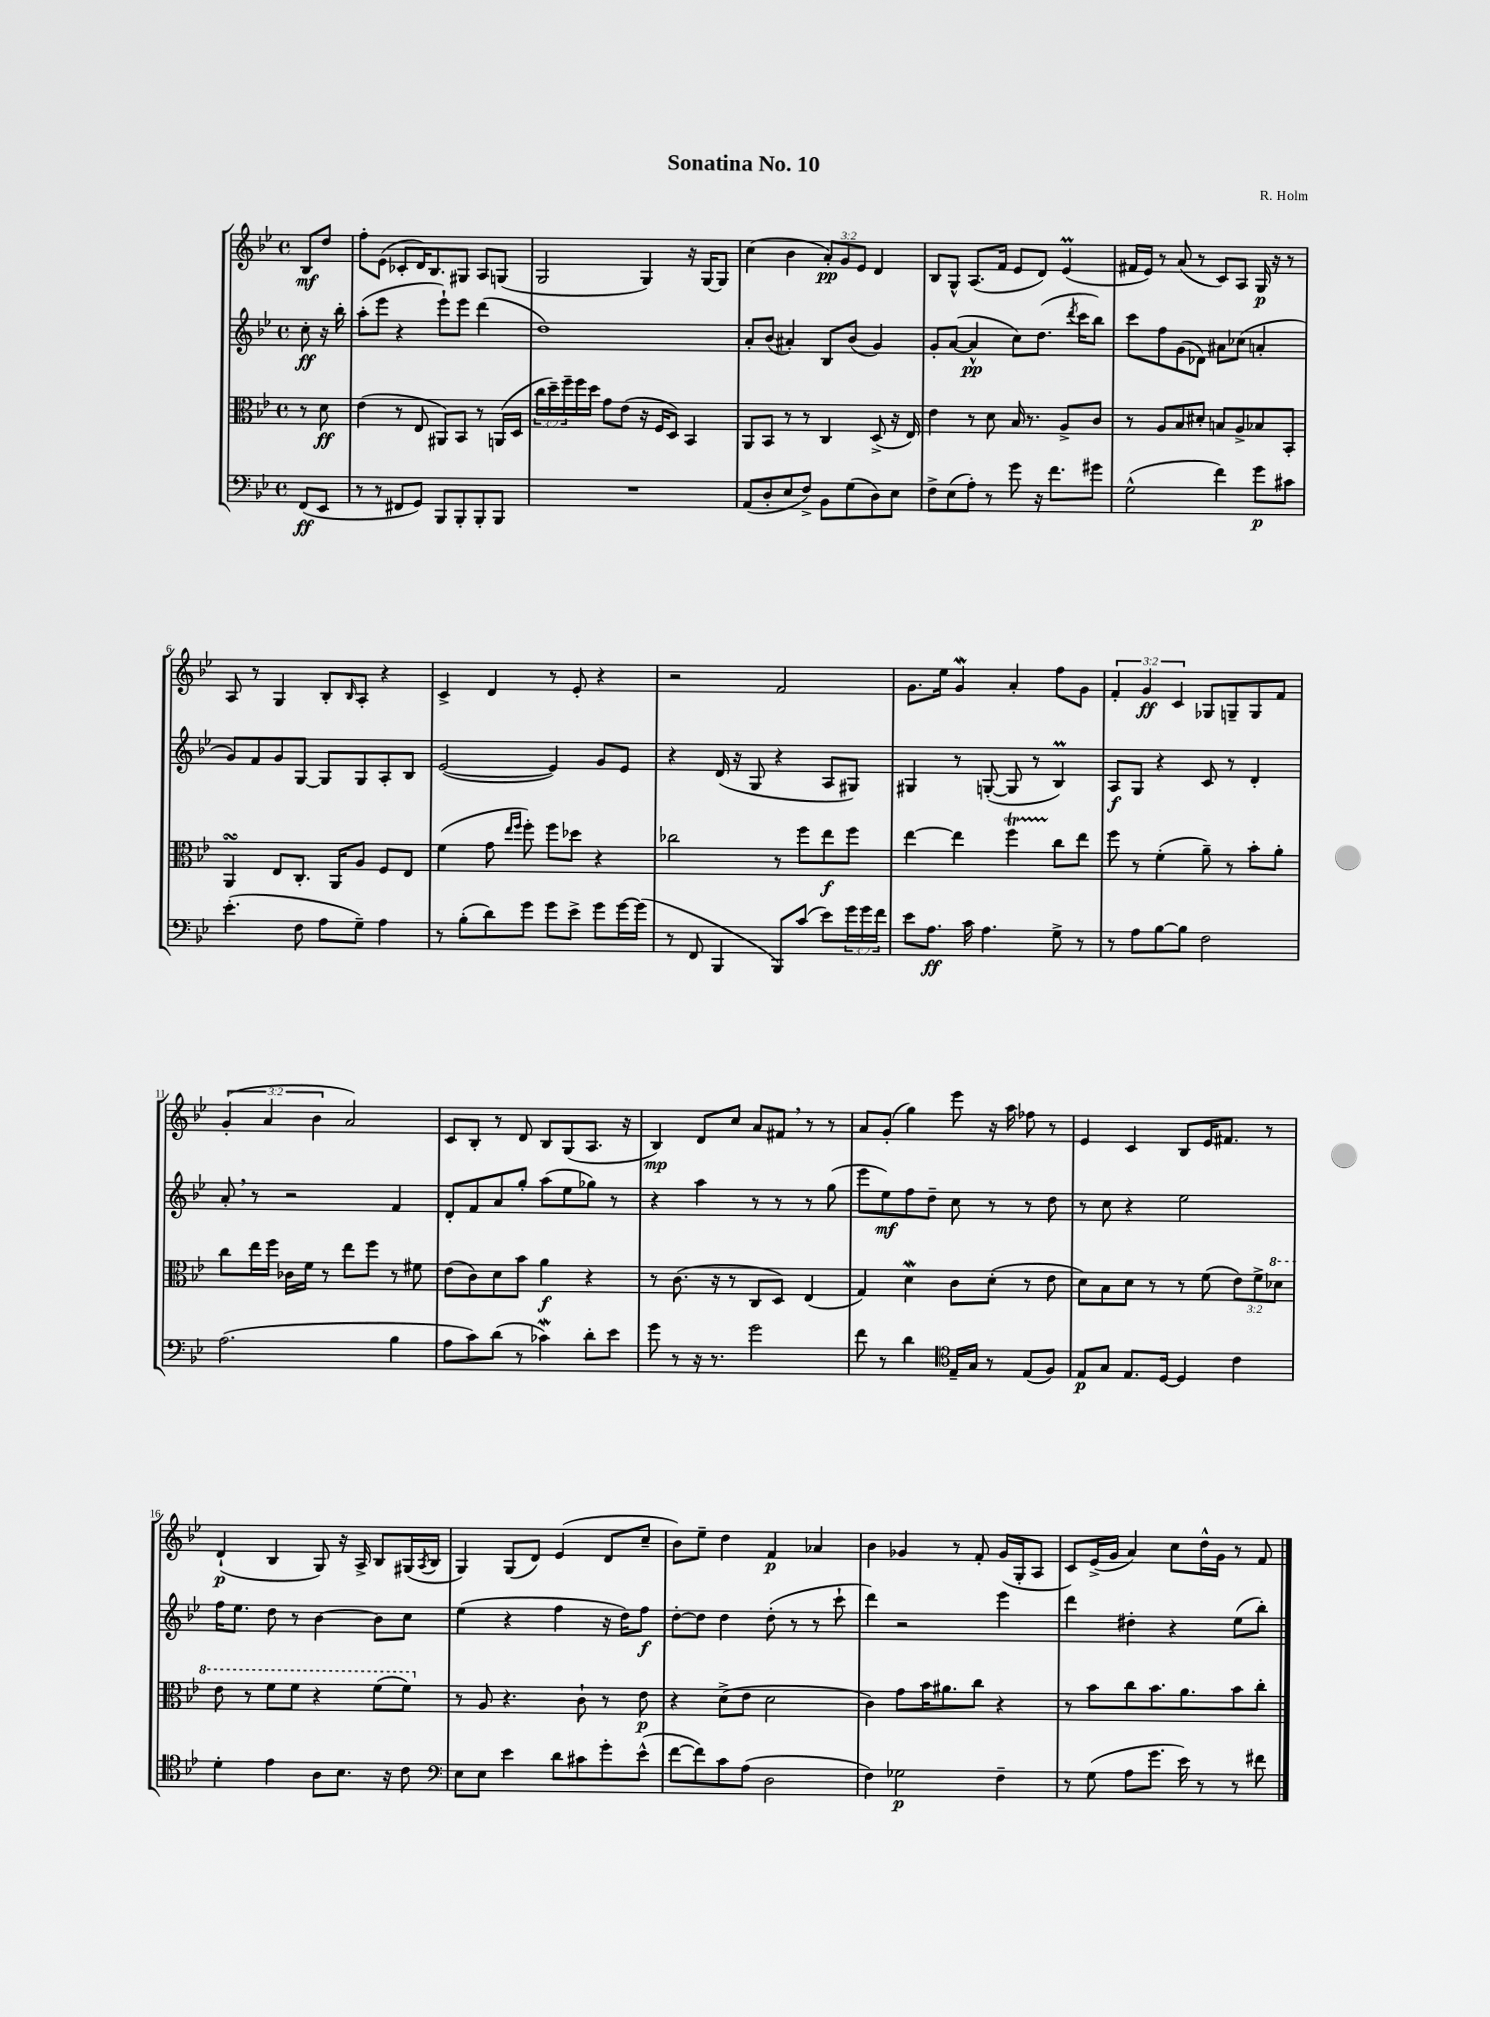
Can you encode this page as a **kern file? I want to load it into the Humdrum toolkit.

**kern	**kern	**kern	**kern
*staff4	*staff3	*staff2	*staff1
*clefF4	*clefC3	*clefG2	*clefG2
*k[b-e-]	*k[b-e-]	*k[b-e-]	*k[b-e-]
*M4/4	*M4/4	*M4/4	*M4/4
*met(c)	*met(c)	*met(c)	*met(c)
(8FF	8r	8cc'	8B-
8EE-	8d	16r	8dd
.	.	16bb-'	.
=	=	=	=
8r	(4e-	(8aa'	8ff'
8r	.	8eee-	(8e-
8FF#	8r	4r	8c-'
8GG)	8E-	.	16d)
.	.	.	8.B-
8BBB-	8AA#)	8eee-`)	.
8BBB-'	8BB-	8eee-	8G#
8BBB-'	8r	(4ddd	8A
8BBB-	(16AA	.	(8G
.	16D	.	.
=	=	=	=
1r	24cc	1dd)	2G
.	24dd~)	.	.
.	24ff~	.	.
.	16ff	.	.
.	16dd	.	.
.	8g	.	.
.	(8e-	.	.
.	16r	.	4G)
.	16F	.	.
.	8D)	.	.
.	4BB-	.	16r
.	.	.	[16G
.	.	.	8G]
=	=	=	=
(8AA	8AA	8a'	(4cc
8D'	8BB-	(8b-	.
8E-	8r	4a#')	4b-
8F^)	8r	.	.
8BB-	4C	8B-	12a')
.	.	.	12g
(8G	.	(8b-	.
.	.	.	12e-
8D)	(8D^	4g)	4d
8E-	16r	.	.
.	16E-)	.	.
=	=	=	=
8F^	4e-	8g'	8B-
(8E-	.	([8a	8G^^
8A')	8r	4a^^]	(8.A
8r	8d	.	.
.	.	.	16f
8g	16B-	8cc)	8e-
.	8.r	.	.
16r	.	(8.dd	8d)
8.f	.	.	.
.	8A^	.	(4e-
.	.	8qddd	.
.	.	16ccc	.
8g#	8c	8bb-)	.
=	=	=	=
(2G^^	8r	8ccc	16f#
.	.	.	16e-)
.	8A	8ff	8r
.	8B-	(8g	(8a
.	8d#'	8d-)	8r
4f)	8B	8a#	8c)
.	8A^	(8cc-	8A
8g	8B-	4a'	16G
.	.	.	16r
8c#	8BB-'	.	8r
=	=	=	=
(4.e-'	4AA	8g)	8A
.	.	8f	8r
.	8E-	8g	4G
8F	8.C'	[8G	.
8A	.	8G]	8B-'
.	16AA	.	.
.	.	.	16qqB-
8G~)	8A	8G	8A'
4A	8F	8A'	4r
.	8E-	8B-	.
=	=	=	=
8r	(4f	([2e-	4c^
(8B-'	.	.	.
8d)	8g	.	4d
.	16qqee-	.	.
.	16qqff	.	.
8g	8ff')	.	.
8g	8ff	4e-])	8r
8e-^	8dd-	.	8e-'
8g	4r	8g	4r
[16g	.	8e-	.
(16g]	.	.	.
=	=	=	=
8r	2cc-	4r	2r
8FF	.	.	.
4BBB-	.	(16d	.
.	.	16r	.
.	.	8G	.
8BBB-)	8r	4r	2f
(8c	8ff	.	.
8e-)	8ee-	8A	.
24g	8ff	8G#)	.
24g	.	.	.
24f	.	.	.
=	=	=	=
8e-	[4ee-	4G#	8.g
8.A	.	.	.
.	.	.	16ee-
.	4ee-]	8r	4g
16c	.	.	.
4.A	.	([8G'	.
.	4ff	8G]	4a'
.	.	8r	.
8G^	8cc	4B-)	8ff
8r	8ee-	.	8g
=	=	=	=
8r	8ff	8A	6f'
8A	8r	8G	.
.	.	.	6g
[8B-	(4f'	4r	.
.	.	.	6c
8B-]	.	.	.
2F	8a~)	8c	8G-
.	8r	8r	8G~
.	8b-'	4d'	8G
.	8a'	.	8f
=	=	=	=
(2.A	8cc	8a'	(6g'
.	16ee-	8r	.
.	.	.	6a
.	16ff	.	.
.	16c-	2r	.
.	16f	.	.
.	.	.	6b-
.	8r	.	.
.	8ee-	.	2a)
.	8ff	.	.
4B-	8r	4f	.
.	8f#	.	.
=	=	=	=
8A	(8e-	8d'	8c
8c)	8c)	8f	8B-'
(8d	8d	8a	8r
8r	8b-	8gg'	8d
4c-)	4a	(8aa	8B-
.	.	8ee-	(8G
8d'	4r	8gg-)	8.A
8e-	.	8r	.
.	.	.	16r
=	=	=	=
8g	8r	4r	4B-)
8r	(8.c	.	.
16r	.	4aa	8d
8.r	16r	.	.
.	8r	.	8cc
2g	8C	8r	8a
.	8D)	8r	8f#
.	(4E-	8r	8r
.	.	(8gg	8r
=	=	=	=
8f	4G)	8eee-	8a
8r	.	8ee-)	(8g'
4d	4d	8ff	4gg)
.	.	8dd~	.
*clefC4	*	*	*
16E-~	8c	8cc	8eee-
16G	.	.	.
8r	(8d'	8r	16r
.	.	.	16aa
(8E-	8r	8r	8ff-
8F)	8e-	8dd	8r
=	=	=	=
8E-	8d)	8r	4e-
8G	8B-	8cc	.
8.E-	8d	4r	4c
.	8r	.	.
[16D	.	.	.
4D]	8r	2ee-	8B-
.	(8f	.	16e-
.	.	.	8.f#
4c	12e-)	.	.
.	12f^	.	.
.	.	.	8r
.	12dd-	.	.
=	=	=	=
4d'	8ee-	16ff	(4d`
.	.	8.ee-	.
.	8r	.	.
4e-	8ff	8dd	4B-
.	8ff	8r	.
8A	4r	[4b-	8G)
8.B-	.	.	16r
.	.	.	16A^
.	(8ff	8b-]	8B-
16r	.	.	.
8c	8ff)	8cc	(16G#
.	.	.	8qA
.	.	.	16B-
=	=	=	=
*clefF4	*	*	*
8E-	8r	(4ee-	4G)
8E-	8A	.	.
4e-	4.r	4r	(8G
.	.	.	8d)
8d	.	4ff	(4e-
8c#	8c`	.	.
8g'	8r	16r	8d
.	.	16dd)	.
(8e-^^	8e-	8ff	8cc~
=	=	=	=
[8f	4r	[8dd'	8b-)
8f])	.	8dd]	8ee-~
8c	(8d^	4dd	4dd
(8A	8e-	.	.
2D	2d	(8dd'	4f
.	.	8r	.
.	.	8r	4a-
.	.	8ccc`	.
=	=	=	=
4F)	4c)	4ddd)	4b-
2G-	8g	2r	4g-
.	16b-	.	.
.	8.a#	.	.
.	.	.	8r
.	8cc	.	8f'
4F~	4r	4eee-	(16g-
.	.	.	16G'
.	.	.	8A
=	=	=	=
8r	8r	4ddd	8c)
(8G	8b-	.	(16e-^
.	.	.	16g
8A	8cc	4dd#'	4a)
8.g	8.b-	.	.
.	.	4r	8cc
16e-)	8.a	.	.
8r	.	.	16dd^^
.	.	.	16g
8r	8b-	(8ee-	8r
8f#	8cc'	8bb-')	8f
==	==	==	==
*-	*-	*-	*-
